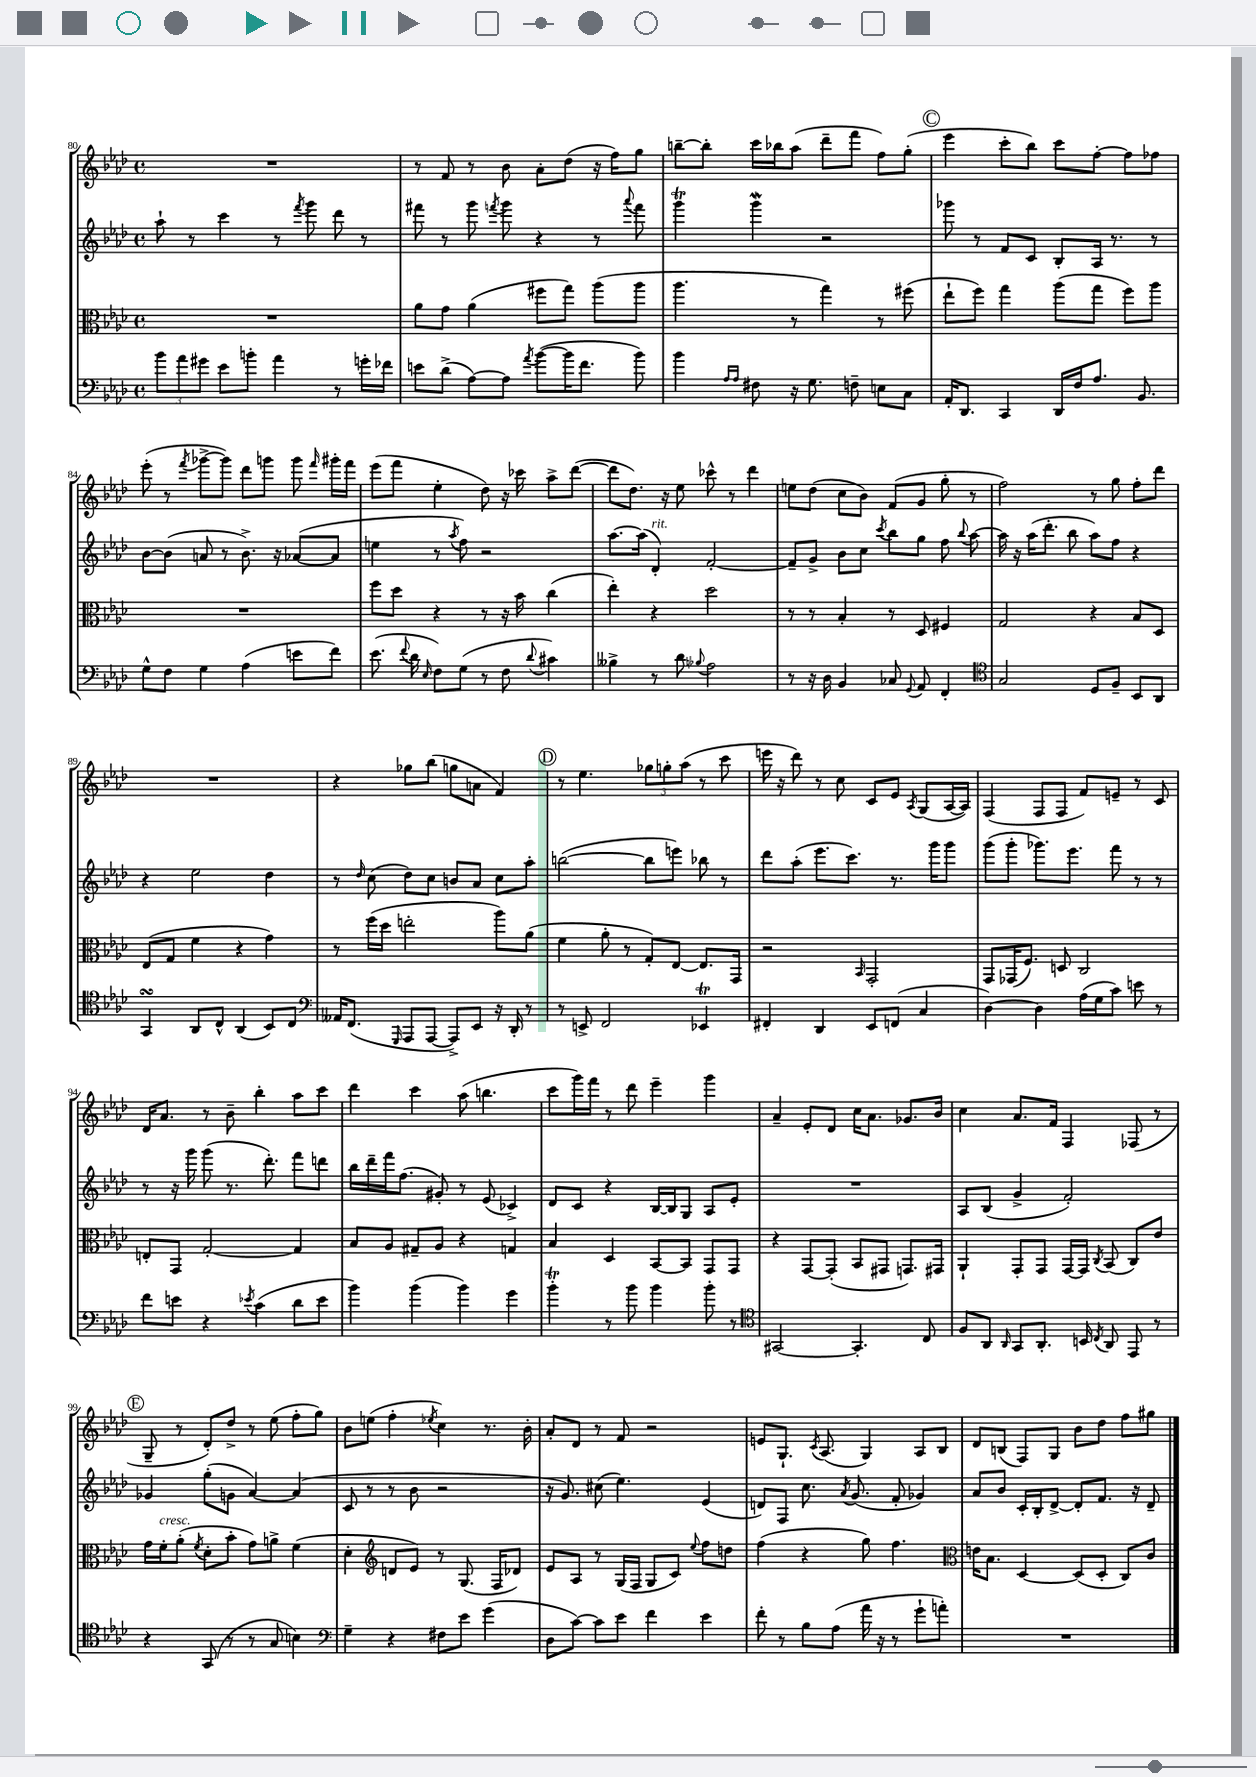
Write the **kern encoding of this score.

**kern	**kern	**kern	**kern
*part4	*part3	*part2	*part1
*staff4	*staff3	*staff2	*staff1
*clefF4	*clefC3	*clefG2	*clefG2
*k[b-e-a-d-]	*k[b-e-a-d-]	*k[b-e-a-d-]	*k[b-e-a-d-]
*M4/4	*M4/4	*M4/4	*M4/4
*met(c)	*met(c)	*met(c)	*met(c)
=80	=80	=80	=80
12b-\L	1r	8aa-`\	1r
12a-\	.	.	.
.	.	8r	.
12g#X\J	.	.	.
8e-\L	.	4ccc\	.
8bn'\J	.	.	.
4a-\	.	8r	.
.	.	8qfff/	.
.	.	8ggg\	.
8r	.	8ddd-\	.
16gn'\LL	.	8r	.
16f-X\JJ	.	.	.
=81	=81	=81	=81
8en\L	8a-\L	8fff#X\	8r
(8d-^\J	8g\J	8r	8f/
[8A-\L)	(4a-\	8ggg\	8r
.	.	8qfffn/	.
8A-\J]	.	8ggg\	8b-\
8qa-/	.	.	.
([8b-\L	8ff#X\L	4r	8a-'\L
16b-\K]	8gg\J)	.	(8dd-\J
8.f\J	.	.	.
.	(8aa-\L	8r	16r
.	.	.	16ff\KL)
.	.	8qqaaa-/	.
8b-\)	8aa-\J	8fff\	8gg\J
=82	=82	=82	=82
4b-\	4.aa-\	4gggt\	[8bbn~\L
.	.	.	8bb'\J]
16qqA-/LL	.	.	.
16qqA-/JJ	.	.	.
8F#X\	.	4gggW\	16ccc\LL
.	.	.	16bb-X\J
16r	8r	.	(8aa-\J
8.G\	.	.	.
.	4gg\)	2r	8ddd-~\L
8Fn~\	.	.	8fff\J
8En\L	8r	.	8ff\L)
8C\J	(8ff#X\	.	(8gg'\J
!!LO:REH:place=s1:t=C
=83	=83	=83	=83
16AA-'/KL	8ee-`\L	8ggg-X\	4eee-\
8.DD-/J	.	.	.
.	8ff\J)	8r	.
4CC/	4gg\	8f/L	8ccc'\L
.	.	8c/J	8bb-\J)
16DD-/LL	(8aa-\L	8B-'/L	8ccc\L
16F/J	.	.	.
8.A-/J	8gg\J	16A-/Jk	[8ff'\J
.	.	8.r	.
.	8ff\L)	.	8ff\L]
8.BB-/	.	.	.
.	8aa-\J	8r	8ff-X\J
!!LO:LB:g=z
=84	=84	=84	=84
8G^^\L	1r	[8b-\L	(8eee-'\
8F\J	.	(8b-\J]	8r
.	.	.	8qfff/
4G\	.	8an/	[8ggg-X^\L
.	.	8r	8ggg-\J])
(4A-\	.	8.b-^\)	8ddd-\L
.	.	.	8gggn\J
.	.	16r	.
8en\L	.	([8a-X/L	8ggg\
.	.	.	16qqfff/
8f\J)	.	8a-/J]	16ggg#X'\LL
.	.	.	16fff\JJ
=85	=85	=85	=85
(8.e-\	8ff\L	4een\	(8eee-\L
.	8dd-\J	.	8fff\J
8qqf/	.	.	.
16d-\	.	.	.
16qqE-/	.	.	.
8F\L)	4r	8r	4ee-'\
.	.	8qaa-/	.
(8G\J	.	8ff\)	.
8r	8r	2r	8dd-\)
8F\	16r	.	16r
.	16b-\	.	16ccc-X\
8qqd-/	.	.	.
4c#X\)	(4cc\	.	8aa-^\L
.	.	.	([8ddd-\J
=86	=86	=86	=86
4B--X^\	4ee-'\)	[8.aa-\L	8ddd-\L]
.	.	.	8.dd-\J)
.	.	(16aa-\Jk]	.
!	!	!LO:TX:a:i:t=rit.	!
8r	4r	4d-'/)	.
.	.	.	16r
8d-\	.	.	8ee-\
8qqB-X/	.	.	.
2A-\	2dd-\	[2f'/	8ccc-X^^\
.	.	.	8r
.	.	.	4ddd-\
=87	=87	=87	=87
8r	8r	8f~/L]	8een\L
16r	8r	8g^/J	(8dd-\J
16D-\	.	.	.
4BB-/	4B-'/	8b-\L	8cc\L
.	.	8cc\J	8b-\J)
.	.	8qccc/	.
8C-X/	8r	8bb-\L	(8f/L
8qqGG/	.	.	.
8AA-/	8D-/	8gg\J	8g/J
4FF'/	4F#X/	8ff\	8gg'\
.	.	8qqbb-/	.
.	.	[8aa-\	8r
=88	=88	=88	=88
*clefC4	*	*	*
2G/	2G/	16aa-\]	2ff\)
.	.	16r	.
.	.	(16aa-\KL	.
.	.	8.ddd-'\J	.
.	.	8bb-\	.
8D-/L	4r	8aa-\L)	8r
8F~/J	.	8ff\J	8gg\
8BB-/L	8B-/L	4r	8ff'\L
8AA-/J	8D-/J	.	8ddd-\J
!!LO:LB:g=z
=89	=89	=89	=89
4GGsSsS/	(8E-/L	4r	1r
.	8G/J	.	.
8AA-/L	4f\	2ee-\	.
8C^^/J	.	.	.
(4AA-/	4r	.	.
8BB-/L)	4g\)	4dd-\	.
8C/J	.	.	.
=90	=90	=90	=90
*clefF4	*	*	*
16AA--X/KL	8r	8r	4r
(8.FF/J	.	.	.
.	.	16qqdd-/	.
.	(16ff\LL	(8cc\	.
.	16dd-\JJ	.	.
16qqGGG/	.	.	.
8AAA-/L	2een'\	8dd-\L)	8gg-X\L
[8AAA-/J	.	8cc\J	(8bb-\J
8AAA-^/L])	.	8bn/L	8ggn\L
8EE-/J	.	8a-/J	8an\J
16r	8aa-\L)	8cc\L	4f/)
16DD-'/	.	.	.
8r	(8a-\J	8aa-'\J	.
!!LO:REH:place=s1:t=D
=91	=91	=91	=91
8r	4f\	([2bbn\	8r
8EEn^/	.	.	4.ee-\
2FF/	8a-'\	.	.
.	8r	.	.
.	8G'/L)	8bb\L]	12gg-X\L
.	.	.	12ggn'\
.	[8E-/J	8eeen\J)	.
.	.	.	(12aa-\J
4EE-XT/	8.E-/L]	8bb-X\	8r
.	.	8r	8ccc\
.	16GG/Jk	.	.
=92	=92	=92	=92
4FF#X'/	2r	8ddd-\L	16eeen\
.	.	.	16r
.	.	(8aa-'\J	8ddd-\)
4DD-/	.	8.eee-\L	8r
.	.	.	8cc\
.	.	8.ccc\J)	.
.	16qqBB-/	.	.
8EE-/L	2GG'/	.	8c/L
(8FFn/J	.	8.r	8e-/J
.	.	.	8qA-/
4C/	.	.	(8G/L
.	.	16ggg\KL	.
.	.	8ggg\J	[16A-/L
.	.	.	16A-/JJ])
=93	=93	=93	=93
[4D-\)	8GG/L	(8ggg\L	(4F/
.	(16GG-X/K	8ggg'\J	.
.	8.F/J)	.	.
4D-\]	.	8.ggg-X\L)	8F/L
.	8Dn/	.	8F/J
.	.	8.eee-\J	.
(16A-\LL	2C/	.	8f/L)
16G\J	.	.	.
8c\J)	.	8fff\	8en~/J
8en\	.	8r	8r
8r	.	8r	8c/
!!LO:LB:g=z
=94	=94	=94	=94
8f\L	8En'/L	8r	16d-/KL
.	.	.	8.a-/J
8en\J	8GG/J	16r	.
.	.	16ggg\	.
4r	[2G'/	(8ggg\	8r
.	.	8.r	8b-~\
8qe-X/	.	.	.
(4c\	.	.	4bb-'\
.	.	8.ddd-'\)	.
8d-\L	4G/]	8fff\L	8aa-\L
8e-\J	.	8dddn\J	8ccc\J
=95	=95	=95	=95
4b-\)	8B-/L	16bb-\LL	4ddd-\
.	.	16ddd-~\	.
.	8A-/J	16fff\J	.
.	.	(8.ff\J	.
(4b-\	8G#X~/L	.	4ccc\
.	8A-/J	8g#X'/)	.
4b-\)	4r	8r	(8aa-\
.	.	(8e-/	4.bbn\
4g\	4Gn/	4c-X^/)	.
=96	=96	=96	=96
4b-T'\	4B-/	8d-/L	8ccc\L
.	.	8c/J	16ggg\L)
.	.	.	16fff\JJ
8r	4D-/	4r	8r
8b-\	.	.	8ddd-\
4b-\	[8BB-/L	[16B-/LL	4eee-~\
.	.	16B-/J]	.
.	8BB-/J]	8G/J	.
8b-'\	8GG/L	8A-/L	4ggg\
8r	8GG/J	8e-'/J	.
=97	=97	=97	=97
*clefC4	*	*	*
[2GG#X/	4r	1r	4a-~/
.	[8GG/L	.	8e-'/L
.	(8GG'/J]	.	8d-/J
4.GG#'/]	8BB-/L	.	16cc\KL
.	.	.	8.a-\J
.	8GG#X/J	.	.
.	8.GGn/L)	.	8.g-X/L
8C/	.	.	.
.	16GG#X/Jk	.	16b-/Jk
=98	=98	=98	=98
8F/L	4AA-`/	8A-/L	4cc\
8AA-/J	.	(8B-/J	.
16qqAA-/	.	.	.
8GG/L	8GG'/L	4g^/	8.a-/L
8.AA-'/J	8GG/J	.	.
.	.	.	16f/Jk
.	[16GG/LL	2f'/)	4F/
16BBn/	16GG/JJ]	.	.
8qC/	8qC/	.	.
8AA-/	(8BB-/	.	.
8EE-/	8C/L)	.	(8F-X/
8r	8e-/J	.	8r
!!LO:LB:g=z
!!LO:REH:place=s1:t=E
=99	=99	=99	=99
4r	16g\LL	4g-X/	8G~/
!	!LO:TX:a:i:t=cresc.	!	!
.	16f'\J	.	.
.	(8a-'\J	.	8r
.	8qf/	.	.
(8GG/	8d-'\L	(8gg'\L	8d-'/L)
8r	8b-'\J	8gn\J	8dd-^/J
8r	8g\L)	[4a-/)	8r
8G/	8an^\J	.	(8ee-\
4Bn\)	(4f\	(4a-/]	8ff'\L
.	.	.	8gg\J)
=100	=100	=100	=100
*clefF4	*	*	*
4G~\	4d-'\	8c/	8b-\L
.	.	8r	(8een\J
*	*clefG2	*	*
4r	8dn/L	8r	4ff'\
.	8e-/J)	8b-\	.
.	.	.	8qee-X/
8F#X\L	8r	2r	4cc\)
8e-\J	(8.G/	.	.
(4g\	.	.	8.r
.	16F/KL	.	.
.	8d-X/J)	.	.
.	.	.	16b-'\
=101	=101	=101	=101
8D-\L	8e-/L	16r	8a-'/L
.	.	8.g/)	.
[8c\J)	8A-/J	.	8d-/J
8c\L]	8r	(8cc#X\	8r
8e-\J	(16G/LL	4.ee-\)	8f/
.	16F/JJ	.	.
4f\	8G/L	.	2r
.	8c/J)	.	.
.	8qqee-/	.	.
4e-\	8ff\L	(4e-/	.
.	8ddn\J	.	.
=102	=102	=102	=102
8f'\	(4ff\	8dn/L)	8en/L
8r	.	8F/J	8.G`/J
8B-\L	4r	8.cc\	.
.	.	.	8qc/
.	.	.	(8.A-/
(8A-\J	.	.	.
.	.	8qa-/	.
.	.	(8.g/	.
16a-\	8gg\)	.	4G/)
16r	.	.	.
8r	4.ff\	8f'/	.
8g`\L	.	4g-X/)	8A-/L
8an'\J)	.	.	8B-/J
=103	=103	=103	=103
*	*clefC3	*	*
1r	16en\KL	8a-/L	8d-/L
.	8.B-\J	.	.
.	.	8b-/J	(8Bn/J
.	[4D-/	16c'/LL	8F/L)
.	.	16B-'/J	.
.	.	[8d-^/J	8G/J
.	(8D-/L]	8d-'/L]	8b-\L
.	8D-'/J	8.f/J	8dd-\J
.	8C/L)	.	8ff\L
.	.	16r	.
.	8c/J	8d-~/	8gg#X\J
==	==	==	==
*-	*-	*-	*-
